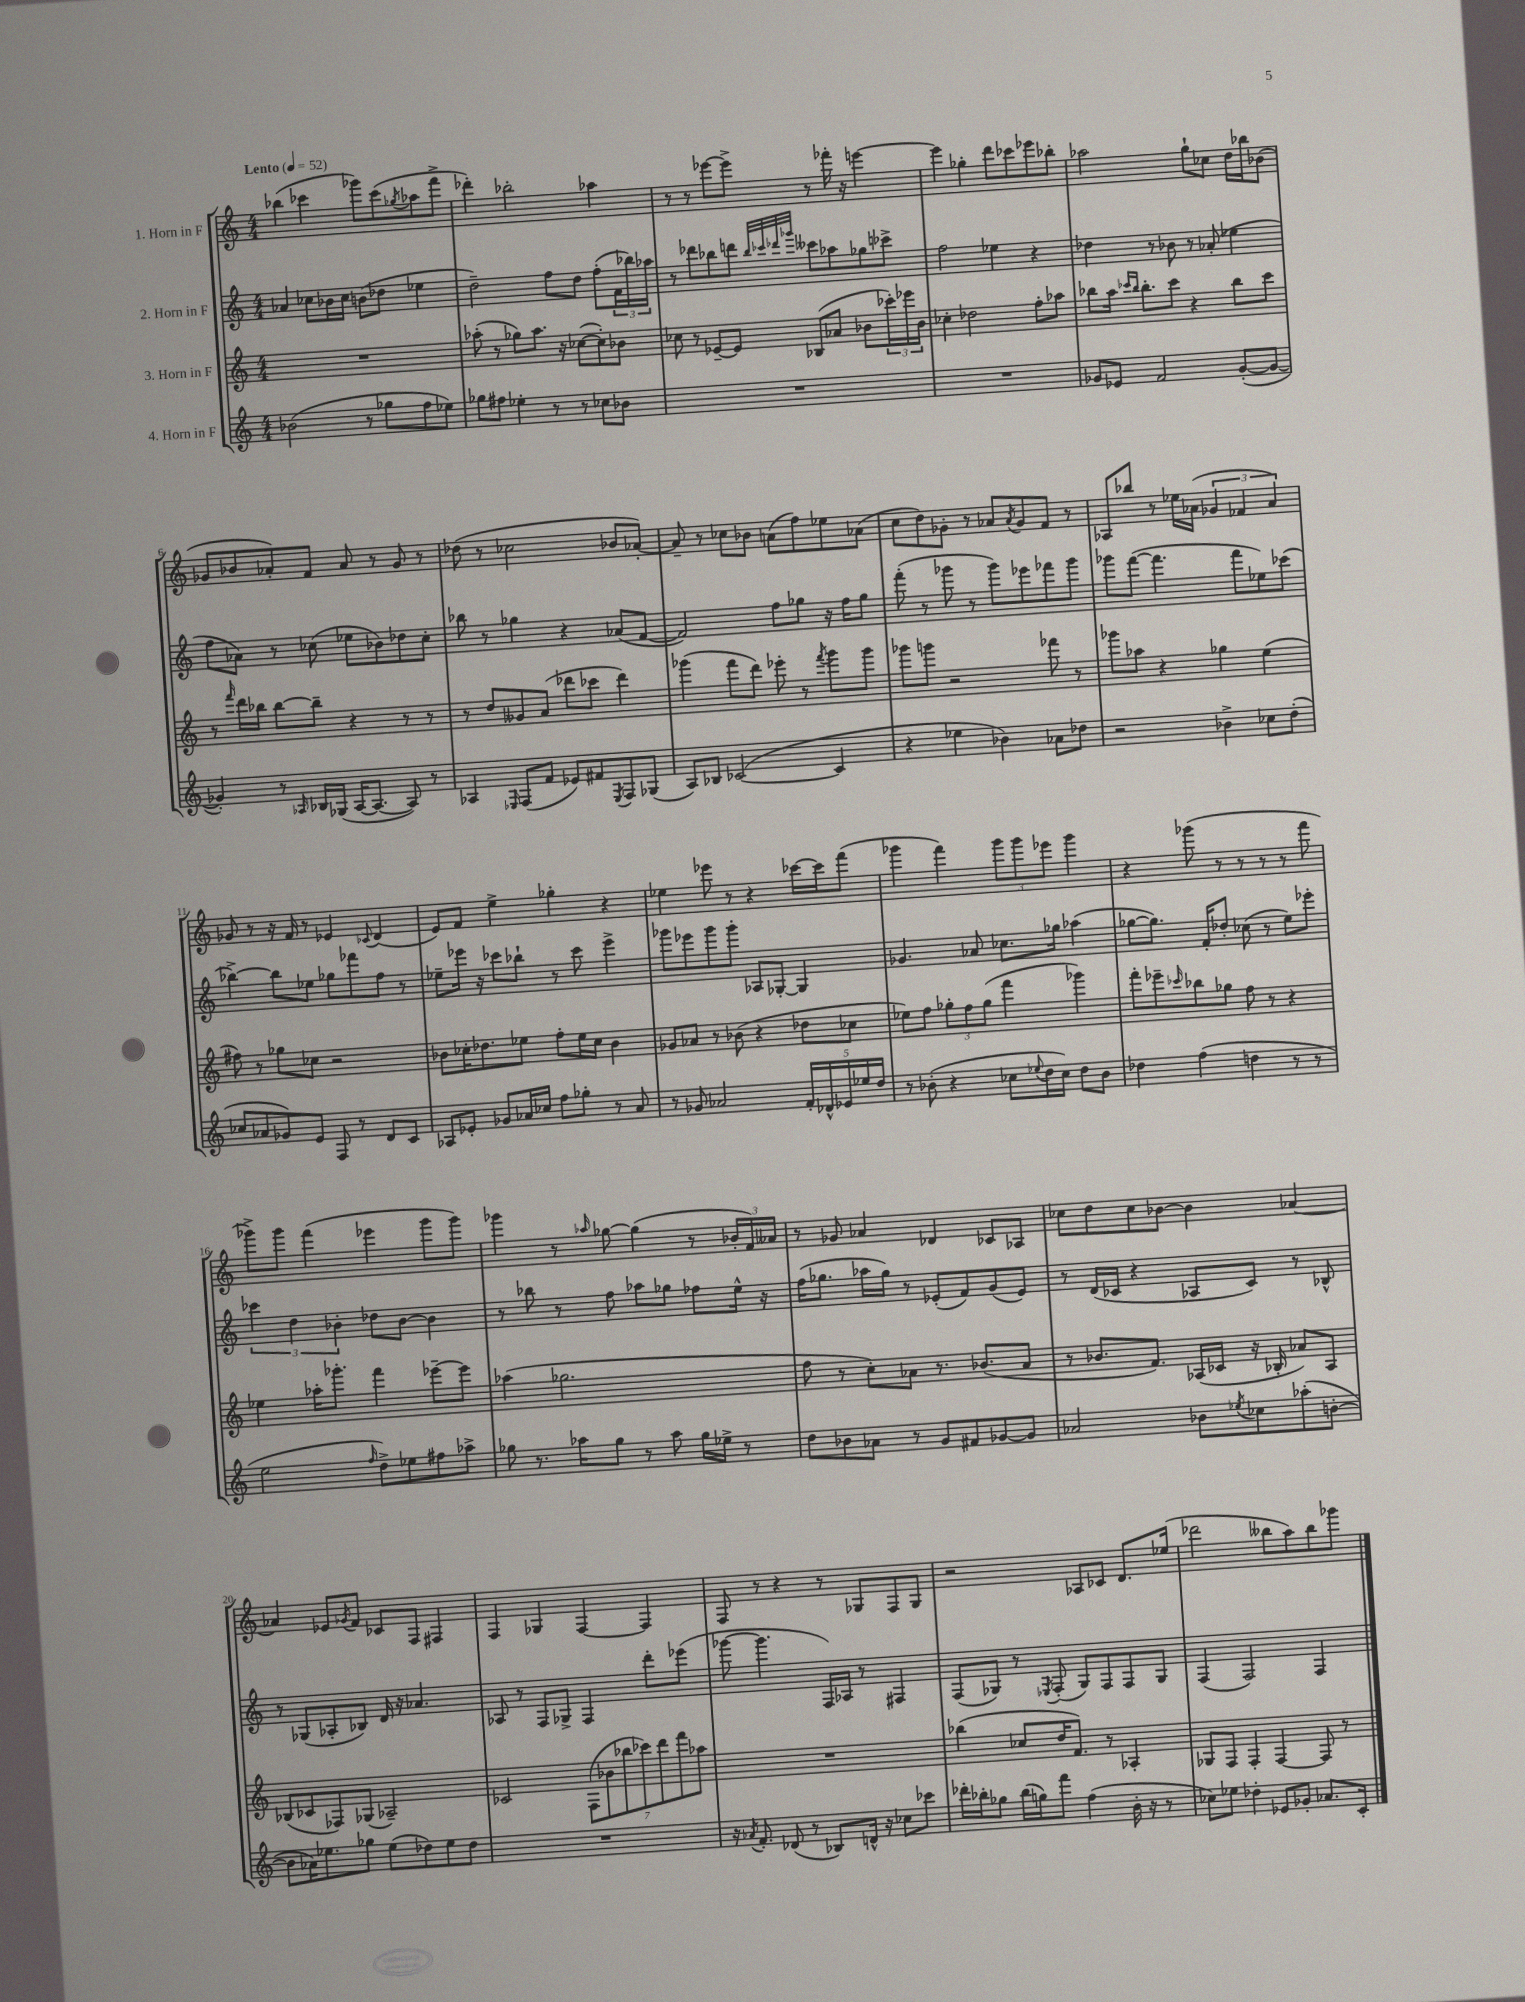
<<
\new StaffGroup <<
\new Staff = "s0" \with { instrumentName = "1. Horn in F" } {
    \clef treble \key c \major \numericTimeSignature \time 4/4 \tempo "Lento" 4 = 52
    bes''4( ces'''4 ges'''8) ces'''8( \acciaccatura { ges''8 } aes''8 f'''8-> |
    des'''4-.) bes''2-. aes''4 |
    r8 r8 ees'''8~ ees'''8-> r8 fes'''16-. r16 e'''4~ |
    e'''4 ges''4-. d'''8 ces'''8 ees'''8 bes''8-. |
    aes''2 g''8-! ces''8 d''16 bes''16 bes'8( |
    ges'8 bes'8 aes'8-.) f'8 aes'8 r8 ges'8 r8 |
    des''8( r8 ces''2 bes'8 aes'8~-.) |
    aes'8-- r8 ces''8 bes'8 a'8( f''8) ees''8 aes'8( |
    c''8 d''8) ges'8-. r8 aes'8 \acciaccatura { aes'8 } ges'8 f'8 r8 |
    aes8 bes''8 r8 ees''16 aes'16( \tuplet 3/2 { ges'4 fes'4 aes'4) } |
    ges'8 r8 r16 f'16 r8 ees'4 \appoggiatura { ces'8 } d'4( |
    e'8) f'8 e''4-> ges''4-. r4 |
    ees''4 ees'''8 r8 r4 ces'''16~ ces'''16 f'''8( |
    ges'''4 f'''4) \tuplet 3/2 { ges'''8 ges'''8 ees'''8 } ges'''4 |
    r4 ges'''8( r8 r8 r8 r8 f'''8 |
    ges'''8->) ges'''8 f'''4( ees'''4 ges'''8 ges'''8) |
    ges'''4 r8 \grace { aes''16 } ges''8~ ges''4( r8 \tuplet 3/2 { bes'16-. f'16) aeses'16 } |
    r8 ges'8 aes'4 des'4 ces'8 aes8 |
    ces''8 d''8 ces''8 bes'8~ bes'4 aes'4~ |
    aes'4 ees'8 \acciaccatura { ges'8 } f'8 ces'8 f8 fis4 |
    f4 ges4 f4~ f4 |
    f8 r8 r4 r8 ges8 f8 ges8 |
    r2 aes8 ces'8 d'8. ees''16( |
    des'''2 beses''8 a''8) beses''8 ges'''8 \bar "|." |
}
\new Staff = "s1" \with { instrumentName = "2. Horn in F" } {
    \clef treble \key c \major \numericTimeSignature \time 4/4
    aes'4 ces''8 bes'16 ces''16 b'8( des''8 ees''4 |
    d''2--) f''8 d''8 f''8-.( \tuplet 3/2 { f'16 bes''16) aes''16 } |
    r8 des'''8 bes''8 d'''8 \grace { bes''32 ces'''32 des'''32 ges'''32 } ceses'''8 aes''8 ges''8 ces'''8-> |
    f''2 ees''4 r4 |
    des''4 r8 bes'8 r8 aes'8-.( ees''4 |
    f''8 aes'8) r8 ces''8( ees''8 bes'8) des''8 ces''8-. |
    bes''8 r8 ges''4 r4 aes'8( f'8~ |
    f'2) f''8 ges''8 r16 f''16 ges''8 |
    f'''8-.( r8 ges'''8 r8 ges'''8) ees'''8 fes'''8 ges'''8 |
    ges'''8 f'''8~( f'''4. f'''8 ees''8) ces'''8( |
    bes''4~->) bes''8 ees''8 ges''8 fes'''8 f''8 r8 |
    ees''8-- ees'''16 r16 ces'''8 bes''8-! r8 ces'''8 ees'''4-> |
    ges'''8 ees'''8 ges'''8 ges'''8-. aes8 ges8~-. ges4 |
    ges'4. aes'8 ces''8. ges''16 aes''4( |
    ges''8~ ges''8.) f'16-. des''8-. ces''8( r8 e''8) ees'''8-. |
    \tuplet 3/2 { ces'''4 d''4 bes'4-. } des''8 bes'8~ bes'4 |
    r8 bes''8 r8 f''8 aes''8 ges''8 fes''8 e''16-^ r16 |
    f''16( ges''8. aes''16 ges''16) r8 ees'8-.( f'8) g'8( ees'8) |
    r8 d'16( ces'16 r4 aes8 ces'8) r8 bes8-^ |
    r8 ges8( aes8-. bes8) d'16 r16 aes'4. |
    aes8 r8 f8 ges8-> f4 d'''8-. ees'''8( |
    ges'''8~ ges'''4. f16) aes16 r8 fis4 |
    f8( ges8) r8 \acciaccatura { ees8 } f8-.( ges8) f8 f8 ges8 |
    f4( f2) f4 \bar "|." |
}
\new Staff = "s2" \with { instrumentName = "3. Horn in F" } {
    \clef treble \key c \major \numericTimeSignature \time 4/4
    R1 |
    aes''8-.( r8 ges''8) aes''8. r16 ces''8~( ces''8-.) bes'8 |
    ces''8 r8 ees'8~-- ees'8 bes8( aes'8 bes'8 \tuplet 3/2 { ces'''16-.) ees'''16 bes'16 } |
    ces''4-. des''2 f''8-. aes''8 |
    bes''8 a''16 \grace { ces'''16 bes''16 } bes''8.-. ces'''8 r4 bes''8 ces'''8 |
    r8 \grace { f'''16 } d'''16 bes''16 bes''8~ bes''8-- r4 r8 r8 |
    r8 d''8 geses'8 a'8( des'''8 ces'''8 des'''4) |
    ges'''4( f'''8 d'''8) ees'''8-. r8 \acciaccatura { f'''8 } ges'''8 ges'''8 |
    ges'''8 g'''8 r2 fes'''8 r8 |
    ges'''8 aes''8 r4 ges''4 e''4( |
    fis''8) r8 ges''8 ces''8 r2 |
    bes'8 ces''16-. des''8. ees''8 f''8-. ees''16 ces''16 bes'4 |
    ges'8 aes'8 r8 bes'8( r4 des''8 ces''8 |
    ees''8) f''8 \tuplet 3/2 { ges''8-. f''8 ges''8( } f'''4 ges'''4) |
    f'''8-. ees'''8-- \grace { ces'''16 } bes''8 ges''8 f''8 r8 r4 |
    ees''4 aes''16-. ges'''8.-. f'''4 ees'''8~-- ees'''8 |
    aes''4( ges''2. |
    f''8 r8 c''8-.) aes'8 r8. bes'8.( aes'8 |
    r8 bes'8. f'8.) aes16( ces'16 r16 bes16-. aes'8) aes8 |
    bes8( ces'8 fes8) ges8( aes2--) |
    ces'2 \tuplet 7/4 { f8( bes'8 bes''8 ces'''8) d'''8 f'''8 aes''8 } |
    R1 |
    bes''4( ces''8 d''16 f'8.) r8 aes4-. |
    ges8 f8 f4-. f4~ f8 r8 \bar "|." |
}
\new Staff = "s3" \with { instrumentName = "4. Horn in F" } {
    \clef treble \key c \major \numericTimeSignature \time 4/4
    bes'2( r8 ges''8 f''8 ees''8) |
    ges''8 fis''8 ees''4-. r8 r8 ces''8 bes'8 |
    R1 |
    R1 |
    ges'8 ees'8 f'2 ges'8~-.( ges'8~ |
    ges'4-.) r8 \grace { aes16 } bes16 ges16( aes16~ aes8.~ aes8) r8 |
    aes4 \grace { ees16 } f8( f'8 ees'8) fis'8 \acciaccatura { ees8 } f8 ges8( |
    a8) bes8 ces'2~( ces'4 |
    r4 ees''4 bes'4) aes'8 des''8 |
    r2 bes'4-> ces''8 d''8-.( |
    ces''8 aes'8 ges'8) e'8 f8 r8 d'8 c'8 |
    aes8 ees'8-. ges'8 aes'16 ces''16 f''8 ges''8-. r8 aes'8 |
    r8 ges'8 aes'2 \tuplet 5/4 { f'16-. des'16-^ ees'16 ees''16 d''16 } |
    r8 bes'8-.( r4 ces''8 \appoggiatura { ees''8 } d''16 ces''16) d''8 bes'8 |
    des''4 f''4( d''4 r8 r8 |
    e''2 \grace { f''16 } d''8->) ees''8 fis''8 aes''8-> |
    ges''8 r8. aes''16 ges''8 r8 aes''8 ges''16 ees''16-> r8 |
    d''8 bes'8 aes'8 r8 g'8 fis'8 ges'8~ ges'8 |
    aes'2 bes'8 \acciaccatura { ees''8 } ces''8 aes''8-.( b'8~-. |
    b'8 aes'16) ees''8. ges''8 ees''8( des''8) ees''8 des''8 |
    R1 |
    r16 \acciaccatura { aes'8 } f'8.-. des'8( r8 bes8) d'16-^ r16 ces''8 ces'''8 |
    des'''16-. bes''16-. ges''8 bes''16( g''16) f'''8 f''4( b'16-. r16 r8 |
    ces''8) ees''8 des''4-. ees'8 ges'8-. aes'8. c'16-. \bar "|." |
}
>>
>>
